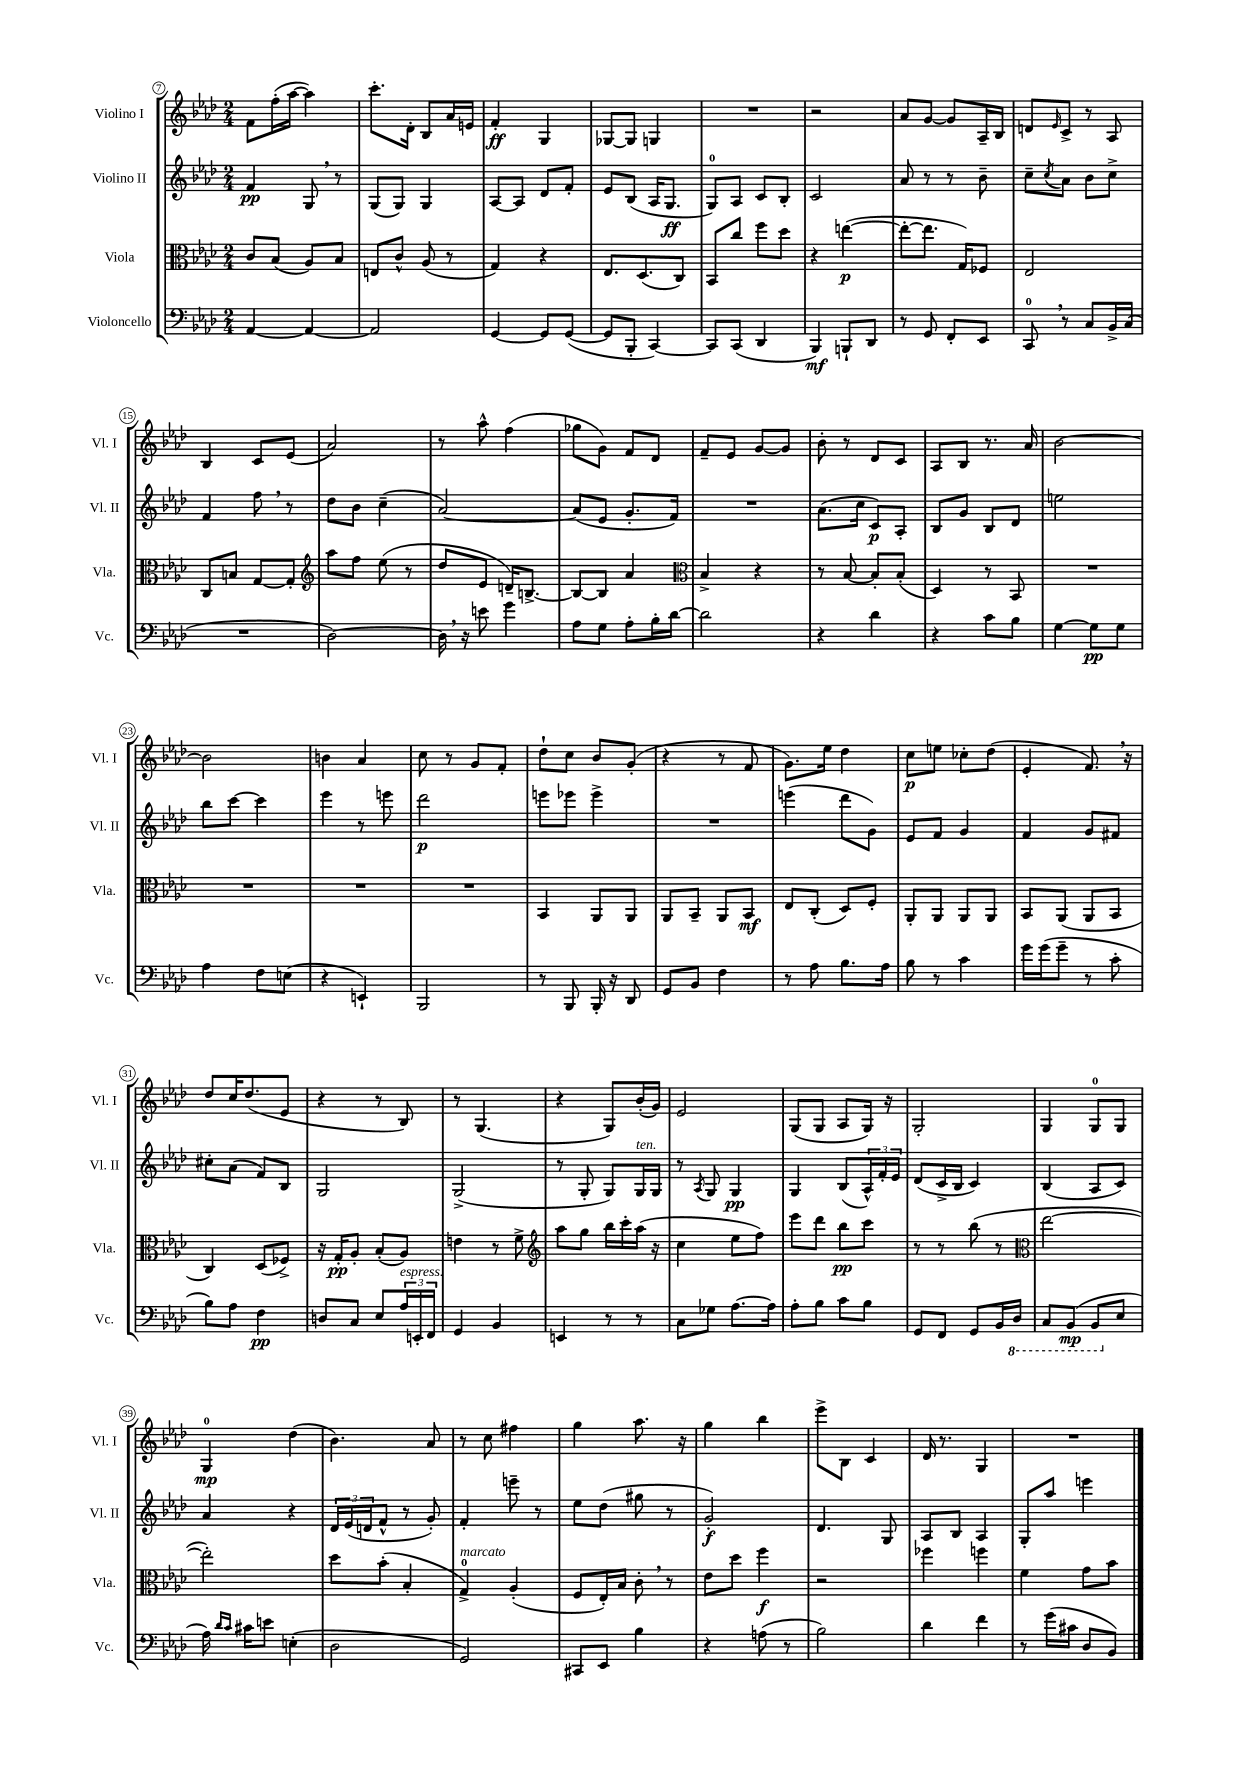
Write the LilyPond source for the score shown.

<<
\new StaffGroup <<
\new Staff = "s0" \with { instrumentName = "Violino I" shortInstrumentName = "Vl. I" } {
    \clef treble \key aes \major \numericTimeSignature \time 2/4
    f'8 f''16-.( aes''16~ aes''4) |
    c'''8.-. des'16-. bes8 aes'16 e'16 |
    f'4-.\ff g4 |
    ges8~ ges8 g4 |
    R2 |
    r2 |
    aes'8 g'8~ g'8 aes16-- bes16 |
    d'8 \grace { ees'16 } c'8-> r8 aes8 |
    bes4 c'8 ees'8( |
    aes'2) |
    r8 aes''8-^ f''4( |
    ges''8 g'8) f'8 des'8 |
    f'8-- ees'8 g'8~ g'8 |
    bes'8-. r8 des'8 c'8 |
    aes8 bes8 r8. aes'16 |
    bes'2~ |
    bes'2 |
    b'4 aes'4 |
    c''8 r8 g'8 f'8-. |
    des''8-! c''8 bes'8 g'8-.( |
    r4 r8 f'8 |
    g'8.) ees''16 des''4 |
    c''8\p e''8 ces''8-. des''8( |
    ees'4-. f'8.) \breathe r16 |
    des''8 c''16 des''8.( ees'8 |
    r4 r8 bes8) |
    r8 g4.( |
    r4 g8) bes'16-.( g'16) |
    ees'2 |
    g8( g8 aes8 g16) r16 |
    g2-. |
    g4 g8-0 g8 |
    g4-0\mp des''4( |
    bes'4.) aes'8 |
    r8 c''8 fis''4 |
    g''4 aes''8. r16 |
    g''4 bes''4 |
    ees'''8-> bes8 c'4 |
    des'16 r8. g4 |
    R2 \bar "|." |
}
\new Staff = "s1" \with { instrumentName = "Violino II" shortInstrumentName = "Vl. II" } {
    \clef treble \key aes \major \numericTimeSignature \time 2/4
    f'4\pp g8 \breathe r8 |
    g8( g8) g4 |
    aes8~ aes8 des'8 f'8-. |
    ees'8 bes8( aes16 g8.\ff |
    g8-0) aes8 c'8 bes8-. |
    c'2 |
    aes'8 r8 r8 bes'8-- |
    c''8-- \acciaccatura { c''8 } aes'8 bes'8 c''8-> |
    f'4 f''8 \breathe r8 |
    des''8 bes'8 c''4--( |
    aes'2~) |
    aes'8( ees'8 g'8.-. f'16) |
    R2 |
    aes'8.( c''16 c'8\p) aes8-. |
    bes8 g'8 bes8 des'8 |
    e''2 |
    bes''8 c'''8~ c'''4 |
    ees'''4 r8 e'''8 |
    des'''2\p |
    e'''8 ees'''8 ees'''4-> |
    R2 |
    e'''4( des'''8 g'8) |
    ees'8 f'8 g'4 |
    f'4 g'8 fis'8 |
    cis''8-. aes'8( f'8) bes8 |
    g2 |
    g2->( |
    r8 g8-. g8) g16^\markup { \italic "ten." } g16 |
    r8 \acciaccatura { aes8 } g8 g4\pp |
    g4 bes8( \tuplet 3/2 { aes16-^) f'16-. ees'16 } |
    des'8( c'16-> bes16 c'4) |
    bes4( aes8 c'8) |
    aes'4 r4 |
    \tuplet 3/2 { des'16 ees'16( d'16 } f'8-^ r8 g'8-.) |
    f'4-. e'''8-- r8 |
    ees''8 des''8( gis''8 r8 |
    g'2-.\f) |
    des'4. g8 |
    aes8 bes8 aes4 |
    g8-. aes''8 e'''4 \bar "|." |
}
\new Staff = "s2" \with { instrumentName = "Viola" shortInstrumentName = "Vla." } {
    \clef alto \key aes \major \numericTimeSignature \time 2/4
    c'8 bes8( aes8) bes8 |
    e8 c'8-^ aes8( r8 |
    g4) r4 |
    ees8. des8.( c8) |
    bes,8 c''8 f''8 des''8 |
    r4 e''4~\p( |
    e''8~-. e''8. g16) fes8 |
    ees2 |
    c8 b8 g8~ g8-. |
    \clef treble aes''8 f''8 ees''8( r8 |
    des''8 ees'8 d'16--) b8.~-> |
    b8~ b8 aes'4 |
    \clef alto bes4-> r4 |
    r8 bes8~ bes8-. bes8-.( |
    des4) r8 bes,8 |
    R2 |
    R2 |
    R2 |
    R2 |
    bes,4 aes,8 aes,8 |
    aes,8 bes,8-- aes,8 bes,8\mf |
    ees8 c8-.( des8) f8-. |
    aes,8-. aes,8 aes,8 aes,8 |
    bes,8 aes,8( aes,8 bes,8 |
    c4) des8( fes8->) |
    r16 g16-.\pp aes8-. bes8-.( aes8) |
    e'4 r8 f'8-> |
    \clef treble aes''8 g''8 bes''16 c'''16-. aes''16( r16 |
    c''4 ees''8 f''8) |
    ees'''8 des'''8 bes''8\pp c'''8 |
    r8 r8 bes''8( r8 |
    \clef alto ees''2~ |
    ees''2-.) |
    des''8 bes'8-.( bes4-. |
    g4-0->^\markup { \italic "marcato" }) aes4-.( |
    f8 ees16-.) bes16 c'8-. \breathe r8 |
    ees'8 des''8 f''4\f |
    r2 |
    fes''4 f''4 |
    f'4 g'8 bes'8 \bar "|." |
}
\new Staff = "s3" \with { instrumentName = "Violoncello" shortInstrumentName = "Vc." } {
    \clef bass \key aes \major \numericTimeSignature \time 2/4
    aes,4~ aes,4~ |
    aes,2 |
    g,4~ g,8 g,8~( |
    g,8 bes,,8-. c,4~) |
    c,8 c,8( des,4 |
    bes,,4\mf) b,,8-! des,8 |
    r8 g,8 f,8-. ees,8 |
    c,8-0 \breathe r8 c8 bes,16-> c16( |
    R2 |
    des2~) |
    des16 \breathe r16 e'8 g'4 |
    aes8 g8 aes8-. bes16-. des'16~ |
    des'2 |
    r4 des'4 |
    r4 c'8 bes8 |
    g4~ g8\pp g8 |
    aes4 f8 e8( |
    r4 e,4-!) |
    bes,,2 |
    r8 bes,,8 bes,,16-. r16 des,8 |
    g,8 bes,8 f4 |
    r8 aes8 bes8. aes16 |
    bes8 r8 c'4 |
    g'16 g'16( g'8-- r8 c'8-. |
    bes8) aes8 f4\pp |
    d8 c8 ees8 \tuplet 3/2 { aes16^\markup { \italic "espress." } e,16-. f,16 } |
    g,4 bes,4 |
    e,4 r8 r8 |
    c8 ges8 aes8.~ aes16 |
    aes8-. bes8 c'8 bes8 |
    g,8 f,8 g,8 bes,16 \ottava #-1 des,16 |
    c,8 bes,,8\mp( bes,,8 \ottava #0 ees8 |
    aes16) \grace { des'16 c'16 } cis'16 e'8 e4-.( |
    des2 |
    g,2) |
    cis,8 ees,8 bes4 |
    r4 a8( r8 |
    bes2) |
    des'4 f'4 |
    r8 g'16( cis'16 des8 bes,8) \bar "|." |
}
>>
>>
\layout { \context { \Score currentBarNumber = #7 \override BarNumber.stencil = #(make-stencil-circler 0.1 0.3 ly:text-interface::print) } }
